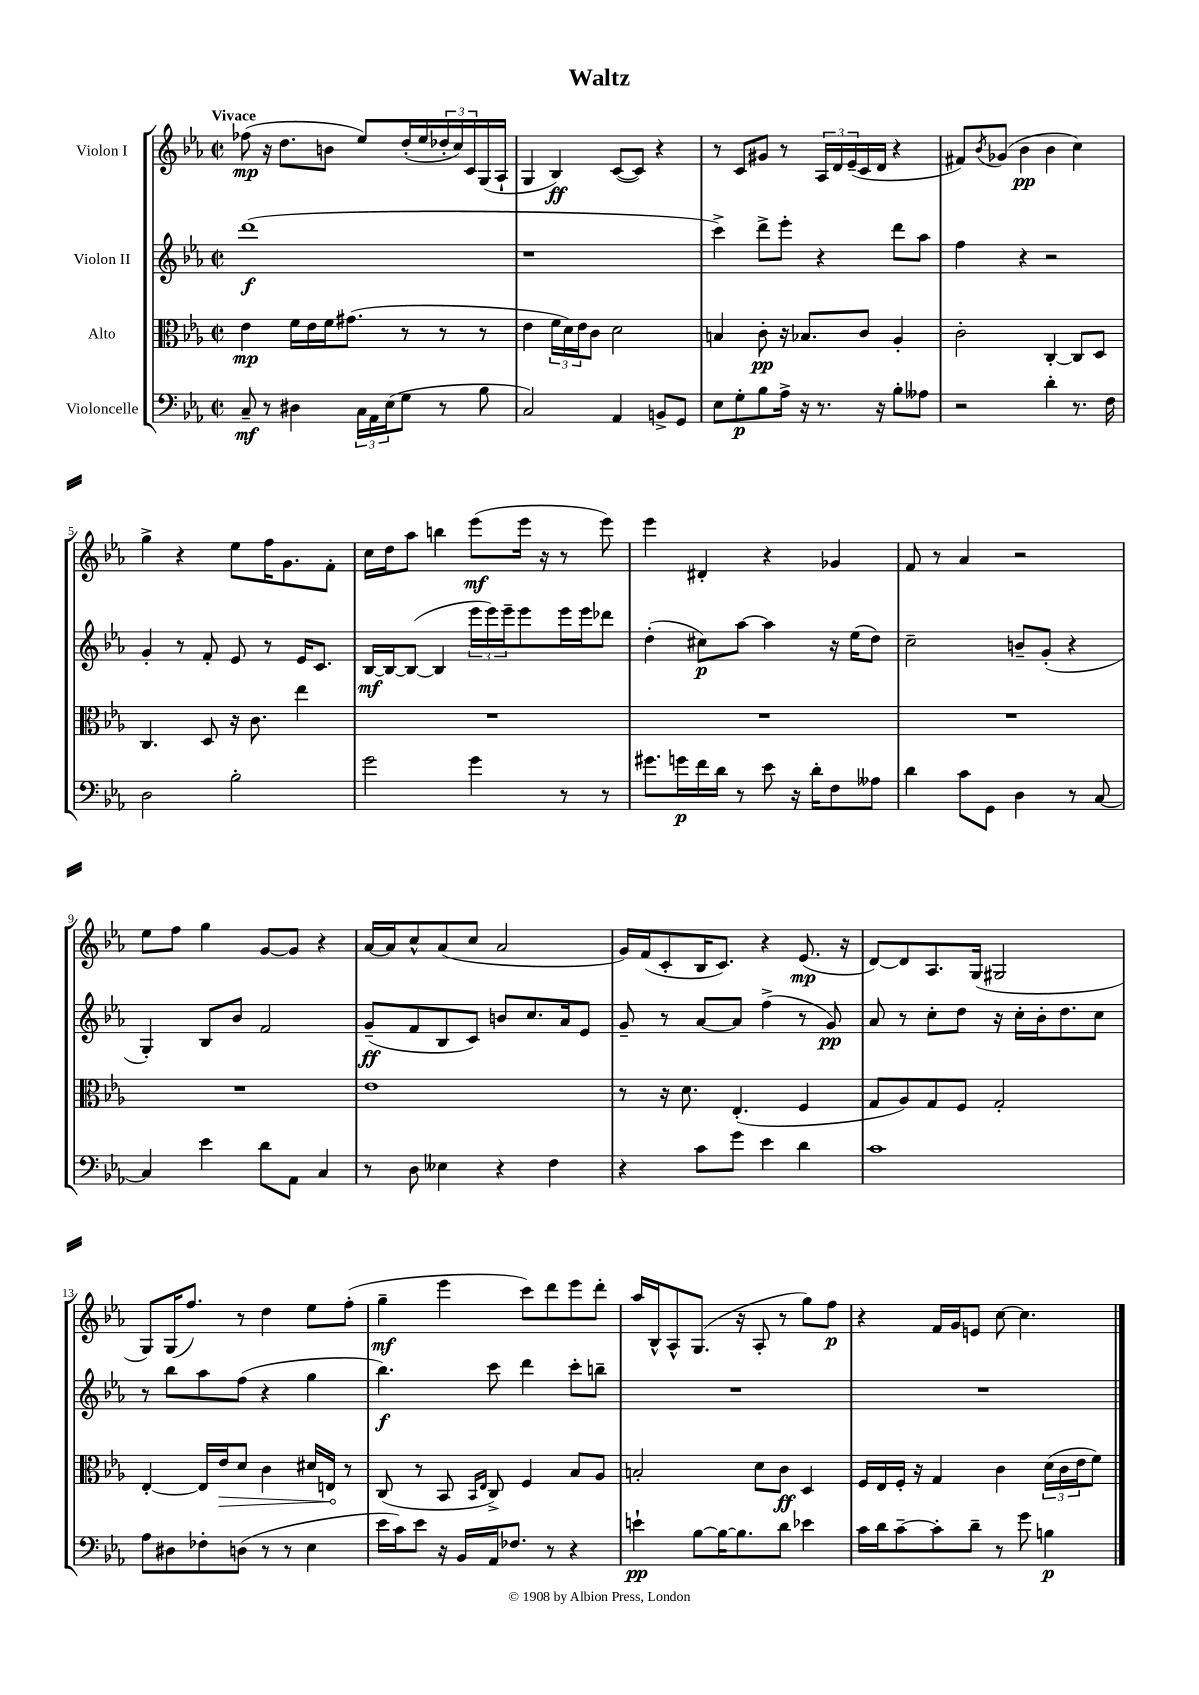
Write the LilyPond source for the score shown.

\header { title = "Waltz" }
<<
\new StaffGroup <<
\new Staff = "s0" \with { instrumentName = "Violon I" } {
    \clef treble \key ees \major \defaultTimeSignature \time 2/2 \tempo "Vivace"
    fes''8\mp( r16 d''8. b'8 ees''8) d''16-.( ees''16 \tuplet 3/2 { des''16-. c''16) c'16 } g16( aes16-! |
    g4 bes4\ff) c'8~( c'8) r4 |
    r8 c'8 gis'8 r8 \tuplet 3/2 { aes16 d'16 ees'16--( } c'16 d'16 r4 |
    fis'8) \acciaccatura { bes'8 } ges'8( bes'4\pp bes'4 c''4) |
    g''4-> r4 ees''8 f''16 g'8. f'8-. |
    c''16 d''16 aes''8 b''4 ees'''8\mf( ees'''16 r16 r8 ees'''8) |
    ees'''4 dis'4-. r4 ges'4 |
    f'8 r8 aes'4 r2 |
    ees''8 f''8 g''4 g'8~ g'8 r4 |
    aes'16~ aes'16 c''8-^ aes'8( c''8 aes'2 |
    g'16) f'16( c'8-. bes16 c'8.) r4 ees'8.\mp( r16 |
    d'8~) d'8 aes8. g16( gis2 |
    g8) g16( f''8.) r8 d''4 ees''8 f''8-.( |
    g''4--\mf ees'''4 c'''8) d'''8 ees'''8 d'''8-. |
    aes''16 bes16-^ aes8-^ g8.( r16 aes8-. r8 g''8) f''8\p |
    r4 f'16 g'16 e'8 c''8~ c''4. \bar "|." |
}
\new Staff = "s1" \with { instrumentName = "Violon II" } {
    \clef treble \key ees \major \defaultTimeSignature \time 2/2
    d'''1\f( |
    r1 |
    c'''4->) d'''8-> ees'''8-. r4 d'''8 aes''8 |
    f''4 r4 r2 |
    g'4-. r8 f'8-. ees'8 r8 ees'16 c'8. |
    bes16~\mf bes16~ bes8~( bes4 \tuplet 3/2 { ees'''16 ees'''16) ees'''16-- } ees'''8 ees'''16 ees'''16 des'''8 |
    d''4-.( cis''8\p) aes''8~ aes''4 r16 ees''16( d''8) |
    c''2-- b'8-- g'8-.( r4 |
    g4-.) bes8 bes'8 f'2 |
    g'8--\ff( f'8 bes8 c'8) b'8 c''8. aes'16 ees'8 |
    g'8-- r8 aes'8~ aes'8 f''4->( r8 g'8\pp) |
    aes'8 r8 c''8-. d''8 r16 c''16-. bes'16-. d''8. c''8 |
    r8 bes''8 aes''8 f''8( r4 g''4 |
    bes''4.\f) c'''8 d'''4 c'''8-. b''8-- |
    R1 |
    R1 \bar "|." |
}
\new Staff = "s2" \with { instrumentName = "Alto" } {
    \clef alto \key ees \major \defaultTimeSignature \time 2/2
    ees'4\mp f'16 ees'16 f'16 gis'8.( r8 r8 r8 |
    ees'4 \tuplet 3/2 { f'16 d'16) ees'16 } c'8 d'2 |
    b4 c'8-.\pp r16 bes8. c'8 aes4-. |
    c'2-. c4~-. c8 d8 |
    c4. d8 r16 c'8. ees''4 |
    R1 |
    R1 |
    R1 |
    R1 |
    ees'1 |
    r8 r16 d'8. ees4.-.( f4 |
    g8 aes8) g8 f8 g2-. |
    ees4~-. ees16 \once \override Hairpin.circled-tip = ##t ees'16\> d'8 c'4 dis'16 e16\! r8 |
    c8( r8 bes,8 \grace { bes,16 ees16 } c8->) f4 bes8 aes8 |
    b2-. d'8 c'8\ff d4 |
    f16 ees16 f16-. r16 g4 c'4 \tuplet 3/2 { d'16( c'16 ees'16 } f'8) \bar "|." |
}
\new Staff = "s3" \with { instrumentName = "Violoncelle" } {
    \clef bass \key ees \major \defaultTimeSignature \time 2/2
    c8--\mf r8 dis4 \tuplet 3/2 { c16 aes,16 ees16( } g8 r8 bes8 |
    c2) aes,4 b,8-> g,8 |
    ees8 g8-.\p bes8 aes16-> r16 r8. r16 bes8-. aeses8 |
    r2 d'4-. r8. f16 |
    d2 bes2-. |
    g'2 g'4 r8 r8 |
    gis'8. g'16\p f'16 d'16 r8 ees'8 r16 d'16-. f8 aeses8 |
    d'4 c'8 g,8 d4 r8 c8~ |
    c4 ees'4 d'8 aes,8 c4 |
    r8 d8 eeses4 r4 f4 |
    r4 c'8 g'8 ees'4 d'4 |
    c'1 |
    aes8 dis8 fes8-. d8( r8 r8 ees4 |
    ees'16 c'16) ees'8 r16 bes,16 aes,16 fes8. r8 r4 |
    e'4-!\pp bes8~ bes16~ bes8. d'8 ees'4 |
    c'16 d'16 c'8~-- c'8-. d'8-- r8 g'8 b4\p \bar "|." |
}
>>
>>
